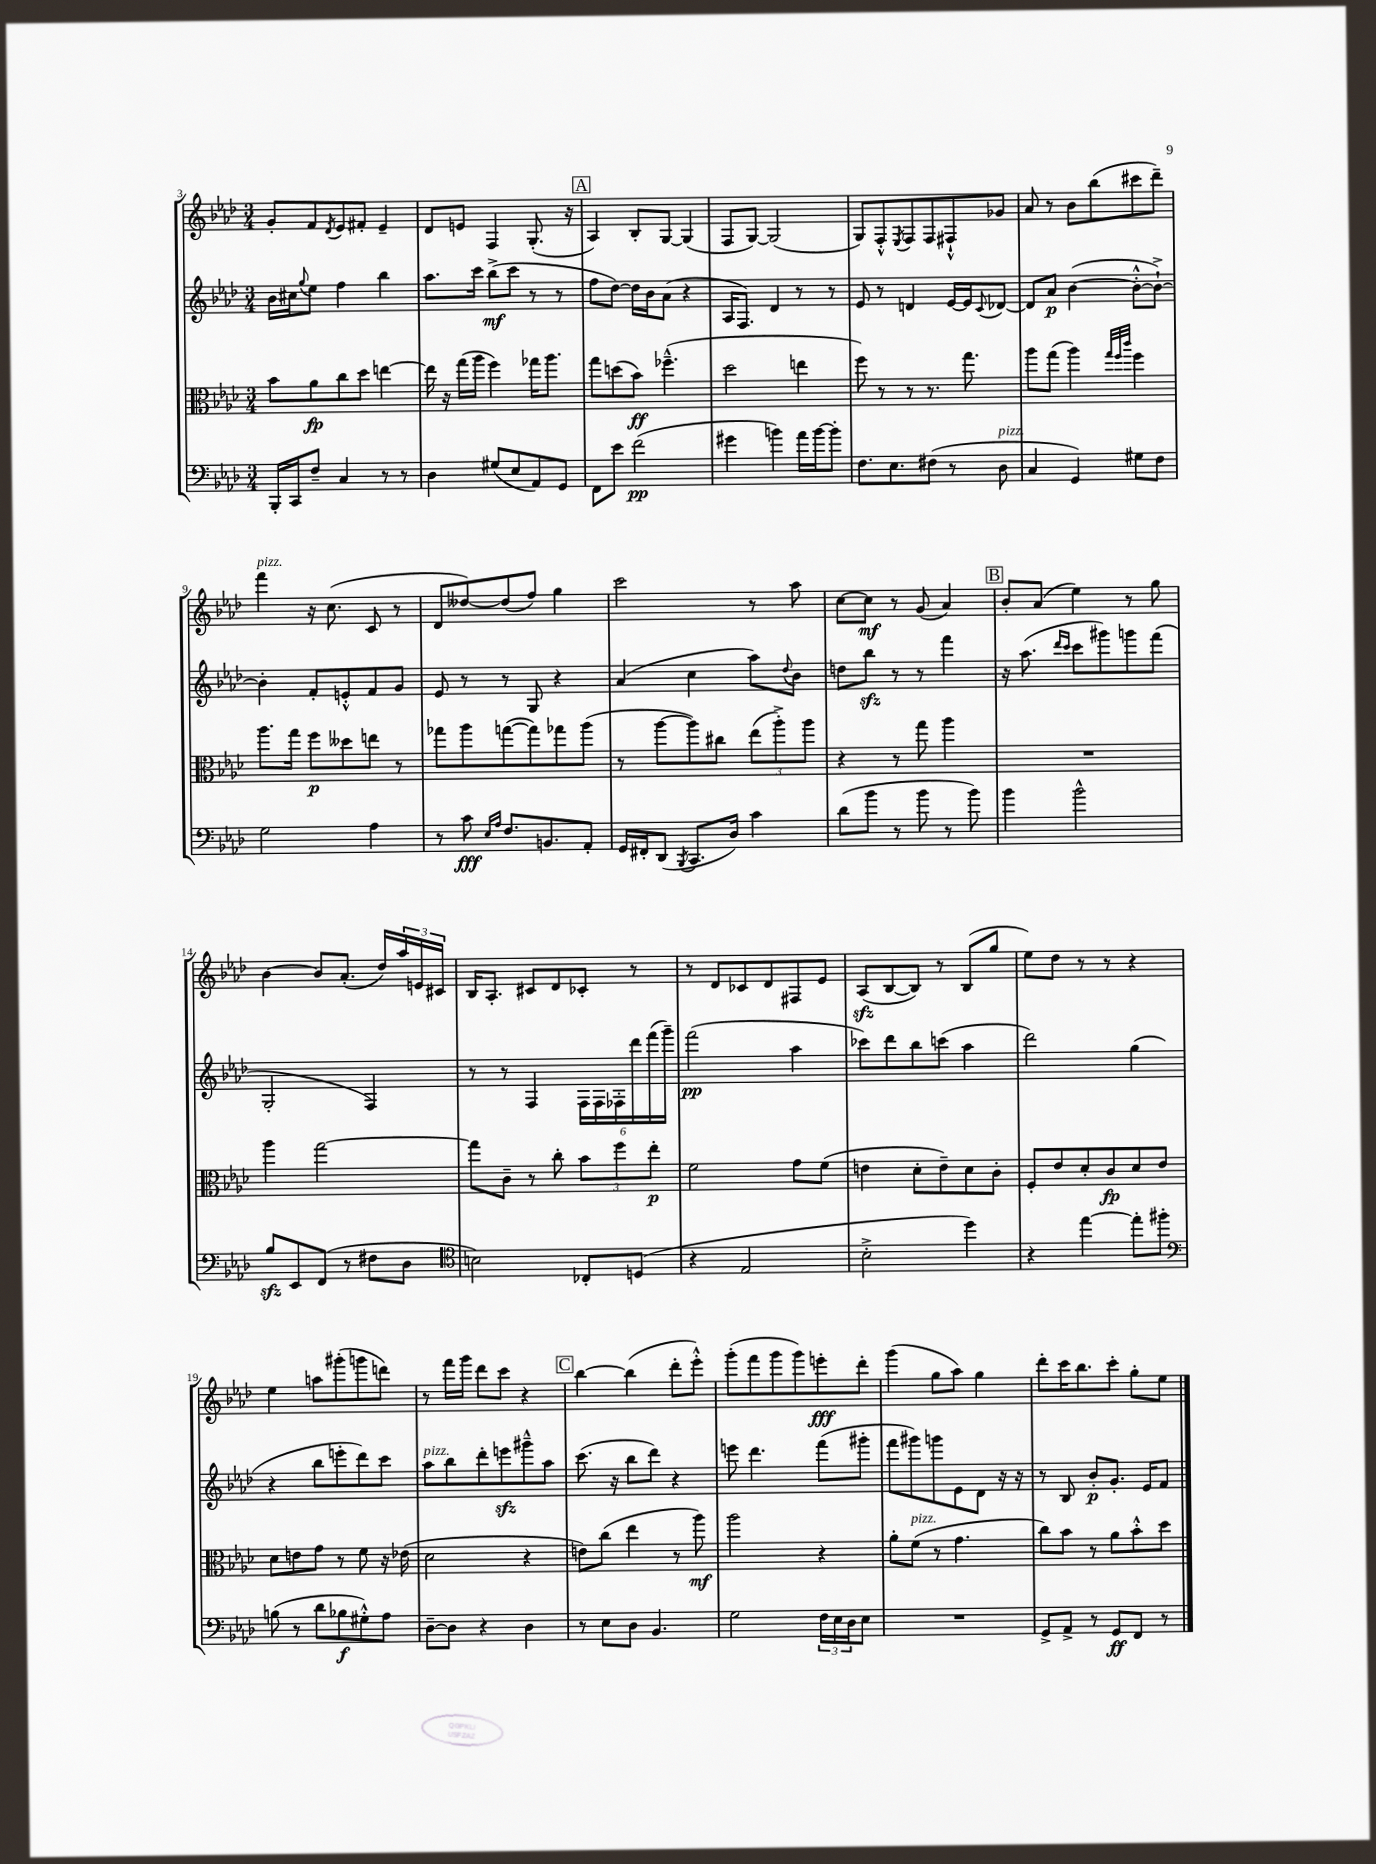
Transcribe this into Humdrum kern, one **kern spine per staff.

**kern	**kern	**kern	**kern
*staff4	*staff3	*staff2	*staff1
*clefF4	*clefC3	*clefG2	*clefG2
*k[b-e-a-d-]	*k[b-e-a-d-]	*k[b-e-a-d-]	*k[b-e-a-d-]
*M3/4	*M3/4	*M3/4	*M3/4
16BBB-'	8b-	16b-	8g'
16CC	.	16cc#	.
.	.	8qqgg	.
8F~	8a-	8ee-	8f
.	.	.	8qd-
4C	8cc	4ff	8e-
.	8dd-	.	8f#'
8r	[4ee	4bb-	4e-~
8r	.	.	.
=	=	=	=
4D-	16ee]	8.aa-	8d-
.	16r	.	.
.	(16gg	.	8e
.	16aa-	16ccc	.
(8G#	4ff)	(8bb-^	4F
8E-	.	8ccc	.
8AA-)	16gg-	8r	(8.G'
.	8.aa-	.	.
8GG	.	8r	.
.	.	.	16r
=	=	=	=
8FF	8gg	8ff	4A-)
8e-	(8dd	[8dd-)	.
(2f	8b-)	16dd-]	8B-'
.	.	16b-	.
.	(4.ff-~^^	(8a-	[8G
.	.	4r	(4G]
=	=	=	=
4g#	2dd-	16A-	8F
.	.	8.F)	.
.	.	.	[8G)
4b)	.	4d-	(2G]
16a-	4ee	8r	.
[16b	.	.	.
8b']	.	8r	.
=	=	=	=
8.F	8ff)	8e-	8G)
.	8r	8r	8F'^^
8.E-	.	.	.
.	.	.	8qE-
.	8r	4d	8F
(8F#	8.r	.	8F
8r	.	[16e-	8F#`^^
.	8.gg	16e-]	.
.	.	8qqc	.
8D-	.	[8d-	8g-
=	=	=	=
4C	8aa-	8d-]	8a-
.	(8gg	8a-	8r
4GG)	4aa-)	([4b-	8b-
.	.	.	(8bb-
.	32qqgg	.	.
.	32qqff	.	.
.	32qqccc	.	.
8G#	4ff	8b-'^^_	8ccc#
8F	.	8b-`^_)	8ddd-~)
=	=	=	=
2G	8.aa-	4b-']	4fff
.	16gg	.	.
.	8ff	8f'	16r
.	.	.	(8.cc
.	8dd--	8e'^^	.
4A-	8ee	8f	8c
.	8r	8g	8r
=	=	=	=
8r	8gg-	8e-	8d-
8c	8aa-	8r	[8dd--)
16qqE-	.	.	.
16qqA-	.	.	.
8.F	([8gg	8r	(8dd--]
.	8gg])	8G	8ff)
8.BB	.	.	.
.	8gg-	4r	4gg
8AA-'	(8aa-	.	.
=	=	=	=
16GG	8r	(4a-	2ccc
16FF#'	.	.	.
(8DD-	[8aa-	.	.
8qBBB-	.	.	.
8.CC	8aa-])	4cc	.
.	8cc#	.	.
16D-)	.	.	.
4c	(12ee-	8aa-)	8r
.	12aa-'^)	.	.
.	.	8qqdd-	.
.	.	8b-	8aa-
.	12aa-	.	.
=	=	=	=
(8d-	4r	8dd	[8cc
8b-	.	8bb-	8cc]
8r	8r	8r	8r
8b-	8gg	8r	(8g
8r	4aa-	4fff	4a-)
8b-)	.	.	.
=	=	=	=
4b-	2.r	16r	8b-'
.	.	(8.aa-	.
.	.	.	(8a-
.	.	16qqddd-	.
.	.	16qqccc	.
2b-^^	.	8ccc	4ee-)
.	.	8ggg#)	.
.	.	8ggg	8r
.	.	(8fff	8gg
=	=	=	=
8B-	4aa-	2G'	[4b-
8EE-	.	.	.
(8FF	[2gg	.	8b-]
8r	.	.	(8.a-'
8F#	.	4F)	.
.	.	.	16dd-)
8D-	.	.	24aa-
.	.	.	24e
.	.	.	24c#
=	=	=	=
*clefC4	*	*	*
2B)	8gg]	8r	16B-
.	.	.	8.A-'
.	8c~	8r	.
.	8r	4F	8c#
.	8cc'	.	8d-
8C-'	12b-	24F	8c-'
.	.	24F	.
.	12ff	24F-'	.
(8D	.	24ddd-	8r
.	12ee-'	(24fff	.
.	.	24ggg~)	.
=	=	=	=
4r	2f	(2fff	8r
.	.	.	8d-
2E-	.	.	8c-
.	.	.	8d-
.	8g	4aa-	8F#
.	(8f	.	8e-
=	=	=	=
2B-'^	4e	8ccc-)	(8A-
.	.	8ddd-	[8B-
.	8d-'	8bb-	8B-])
.	8e~)	(8ccc	8r
4dd-)	8d-	4aa-	(8B-
.	8c'	.	8gg
=	=	=	=
4r	8F'	2ddd-)	8ee-)
.	8e-	.	8dd-
[4ee-	8d-'	.	8r
.	8c	.	8r
8ee-']	8d-	(4gg	4r
8ff#'	8e-	.	.
=	=	=	=
*clefF4	*	*	*
(8B	8d-	4r	4ee-
8r	8e	.	.
8d-	8g	8bb-	8aa
8B-	8r	8eee'	(8ggg#'
8G#'^^)	8f	8ddd-)	8ggg
8A-	16r	8ccc	8ddd)
.	(16e-	.	.
=	=	=	=
[8D-~	2d-	8aa-	8r
8D-]	.	8bb-	16fff
.	.	.	16ggg
4r	.	8ddd-'	8ddd-
.	.	8eee	8ccc
4D-	4r	8ggg#~^^	4r
.	.	8aa-	.
=	=	=	=
8r	8e)	(8.ccc	[4bb-
8E-	(8cc	.	.
.	.	16r	.
8D-	4ee-	8bb-	(4bb-]
4.BB-	.	8ddd-)	.
.	8r	4r	8ddd-'
.	8aa-)	.	8eee-'^^)
=	=	=	=
2G	2aa-	8eee	(8ggg'
.	.	4.ddd-	8fff
.	.	.	8ggg
.	.	.	8ggg)
24F	4r	(8fff	8eee'
24E-	.	.	.
24D-	.	.	.
8E-	.	8ggg#'	8ddd-'
=	=	=	=
2.r	8a-'	8fff	(4ggg
.	(8f	8ggg#)	.
.	8r	8ggg	8gg
.	4.g	8e-	8aa-)
.	.	8d-	4gg
.	.	16r	.
.	.	16r	.
=	=	=	=
8GG^	8cc)	8r	8ddd-'
8AA-^	8b-	8B-	16ccc
.	.	.	8.bb-
8r	8r	8b-'	.
8GG	8a-	8.g'	8ccc'
8FF	8b-'^^	.	8gg'
.	.	16e-	.
8r	8dd-	8f	8ee-
==	==	==	==
*-	*-	*-	*-
